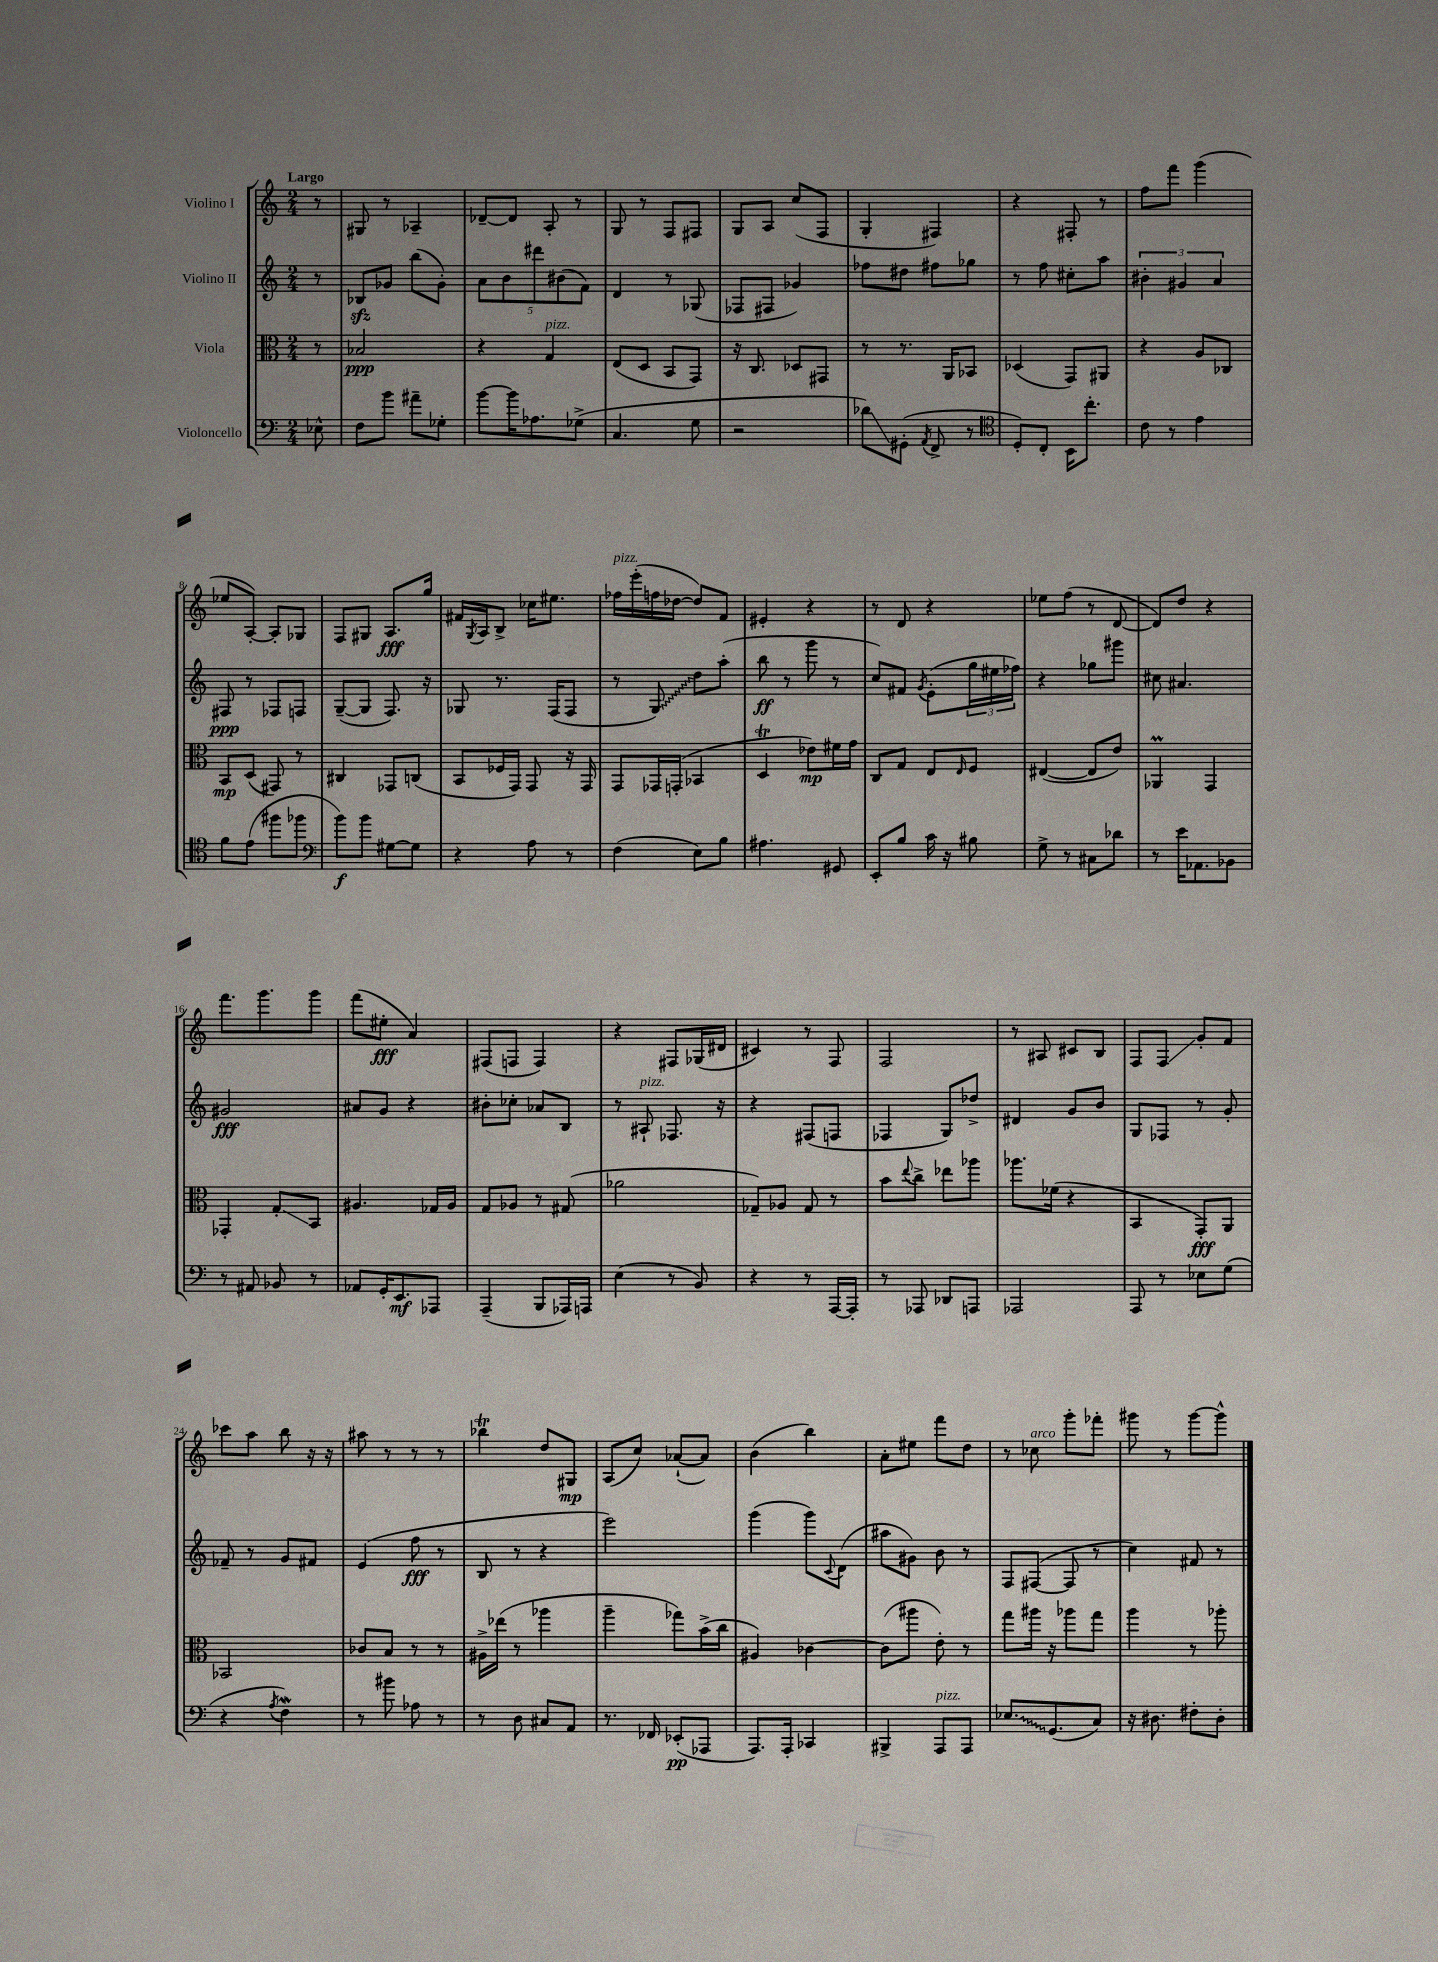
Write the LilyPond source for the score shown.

<<
\new StaffGroup <<
\new Staff = "s0" \with { instrumentName = "Violino I" } {
    \clef treble \key c \major \numericTimeSignature \time 2/4 \partial 8 \tempo "Largo"
    r8 |
    gis8 r8 aes4-- |
    des'8~-- des'8 a8-. r8 |
    g8 r8 f8 fis8 |
    g8 a8 c''8( f8 |
    g4-. fis4) |
    r4 fis8-. r8 |
    f''8 f'''8 g'''4( |
    ees''8 a8~-.) a8-. ges8 |
    f8 gis8 a8.\fff g''16 |
    fis'16 \acciaccatura { g8 } a16 b8-> ces''16 eis''8. |
    fes''16^\markup { \italic "pizz." } e'''16-.( f''16 des''16~ des''8) f'8 |
    eis'4-. r4 |
    r8 d'8 r4 |
    ees''8 f''8( r8 d'8~ |
    d'8) d''8 r4 |
    f'''8. g'''8. g'''8 |
    f'''8( eis''8-.\fff a'4) |
    fis8( f8 f4) |
    r4 fis8 ges16( dis'16 |
    cis'4) r8 f8 |
    f2 |
    r8 ais8 cis'8 b8 |
    f8 f8\glissando g'8-. f'8 |
    ces'''8 a''8 b''8 r16 r16 |
    ais''8 r8 r8 r8 |
    bes''4\trill d''8 gis8\mp |
    a8( c''8) aes'8~-!( aes'8) |
    b'4( b''4) |
    a'8-. eis''8 f'''8 d''8 |
    r8 ces''8^\markup { \italic "arco" } g'''8-. fes'''8-. |
    gis'''8 r8 gis'''8~ gis'''8-^ \bar "|." |
}
\new Staff = "s1" \with { instrumentName = "Violino II" } {
    \clef treble \key c \major \numericTimeSignature \time 2/4 \partial 8
    r8 |
    bes8\sfz ges'8 b''8( ges'8-.) |
    \tuplet 5/4 { a'8 b'8 dis'''8 bis'8( f'8) } |
    d'4 r8 ges8( |
    fes8 fis8 ges'4) |
    fes''8 dis''8 fis''8 ges''8 |
    r8 f''8 cis''8-. a''8 |
    \tuplet 3/2 { bis'4-. gis'4 a'4 } |
    fis8\ppp r8 fes8 f8 |
    g8~--( g8 f8.) r16 |
    ges8 r8. f16( f8 |
    r8 \once \override Glissando.style = #'zigzag g8\glissando) d''8 a''8-.( |
    b''8\ff r8 g'''8 r8 |
    c''8) fis'8 \acciaccatura { g'8 } e'8-.( \tuplet 3/2 { g''16 eis''16 fes''16) } |
    r4 ges''8 gis'''8 |
    cis''8 ais'4. |
    gis'2\fff |
    ais'8 g'8 r4 |
    bis'8-. ces''8-. aes'8 b8 |
    r8 ais8-!^\markup { \italic "pizz." } fes8. r16 |
    r4 fis8( f8 |
    fes4 g8) des''8-> |
    dis'4 g'8 b'8 |
    g8 fes8 r8 g'8-. |
    fes'8-- r8 g'8 fis'8 |
    e'4( f''8\fff r8 |
    b8 r8 r4 |
    e'''2) |
    g'''4( g'''8) \appoggiatura { c'8 } d'8( |
    ais''8 gis'8) b'8 r8 |
    f8 fis8~( fis8 r8 |
    c''4) fis'8 r8 \bar "|." |
}
\new Staff = "s2" \with { instrumentName = "Viola" } {
    \clef alto \key c \major \numericTimeSignature \time 2/4 \partial 8
    r8 |
    bes2\ppp |
    r4 g4^\markup { \italic "pizz." } |
    e8( d8 b,8 g,8) |
    r16 c8. des8 gis,8 |
    r8 r8. a,16 bes,8 |
    des4( g,8) ais,8 |
    r4 a8 ces8 |
    b,8\mp d8( gis,8) r8 |
    cis4 ges,8 c8( |
    b,8 fes16 g,16) g,8 r16 g,16 |
    g,8 ges,16 g,16-.( bes,4 |
    d4\trill ees'8\mp) fis'16 g'16 |
    c8 g8 e8 \grace { e16 } f8 |
    eis4~( eis8 e'8) |
    aes,4\prall g,4 |
    ges,4-. g8-.\glissando b,8 |
    ais4. ges16 ais16 |
    g8 aes8 r8 gis8( |
    aes'2 |
    ges8--) aes8 ges8 r8 |
    b'8 \appoggiatura { e''8 } c''8-> ees''8 aes''8 |
    aes''8. fes'16( r4 |
    b,4 g,8-.\fff) a,8 |
    bes,2 |
    ces'8 b8 r8 r8 |
    ais16-> ees''16( r8 aes''4 |
    a''4-- ges''8) b'16->( c''16 |
    ais4) ces'4~ |
    ces'8( ais''8 e'8-.) r8 |
    g''8 ais''16 r16 aes''8 g''8 |
    a''4 r8 aes''8-. \bar "|." |
}
\new Staff = "s3" \with { instrumentName = "Violoncello" } {
    \clef bass \key c \major \numericTimeSignature \time 2/4 \partial 8
    ees8-^ |
    f8 b'8 ais'8-- ges8-. |
    b'8~ b'16 aes8. ges8->( |
    c4. g8 |
    r2 |
    des'8\glissando) gis,8-.( \acciaccatura { a,8 } f,8-> r8 |
    \clef tenor d8-.) c8-. b,16 c''8.-. |
    c'8 r8 e'4 |
    f'8 e'8( fis''8 fes''8 |
    \clef bass b'8\f) b'8 gis8~ gis8 |
    r4 a8 r8 |
    f4( e8) b8 |
    ais4. gis,8 |
    e,8-. b8 c'16 r16 bis8 |
    g8-> r8 cis8 des'8 |
    r8 e'16 aes,8. bes,8 |
    r8 ais,8 bes,8 r8 |
    aes,8 g,16-. e,8.\mf aes,,8 |
    a,,4--( b,,8 aes,,16) a,,16 |
    e4( r8 b,8) |
    r4 r8 a,,16~ a,,16-. |
    r8 aes,,8 des,8 a,,8 |
    aes,,2 |
    a,,8 r8 ees8 g8( |
    r4 \acciaccatura { a8 } f4\mordent) |
    r8 bis'8 aes8 r8 |
    r8 d8 cis8 a,8 |
    r8. fes,16 ees,8-.\pp( aes,,8 |
    a,,8.) a,,16-. ces,4 |
    bis,,4-> a,,8^\markup { \italic "pizz." } a,,8 |
    \once \override Glissando.style = #'zigzag ees8.\glissando g,8.( c8) |
    r16 dis8. fis8-. dis8-. \bar "|." |
}
>>
>>
